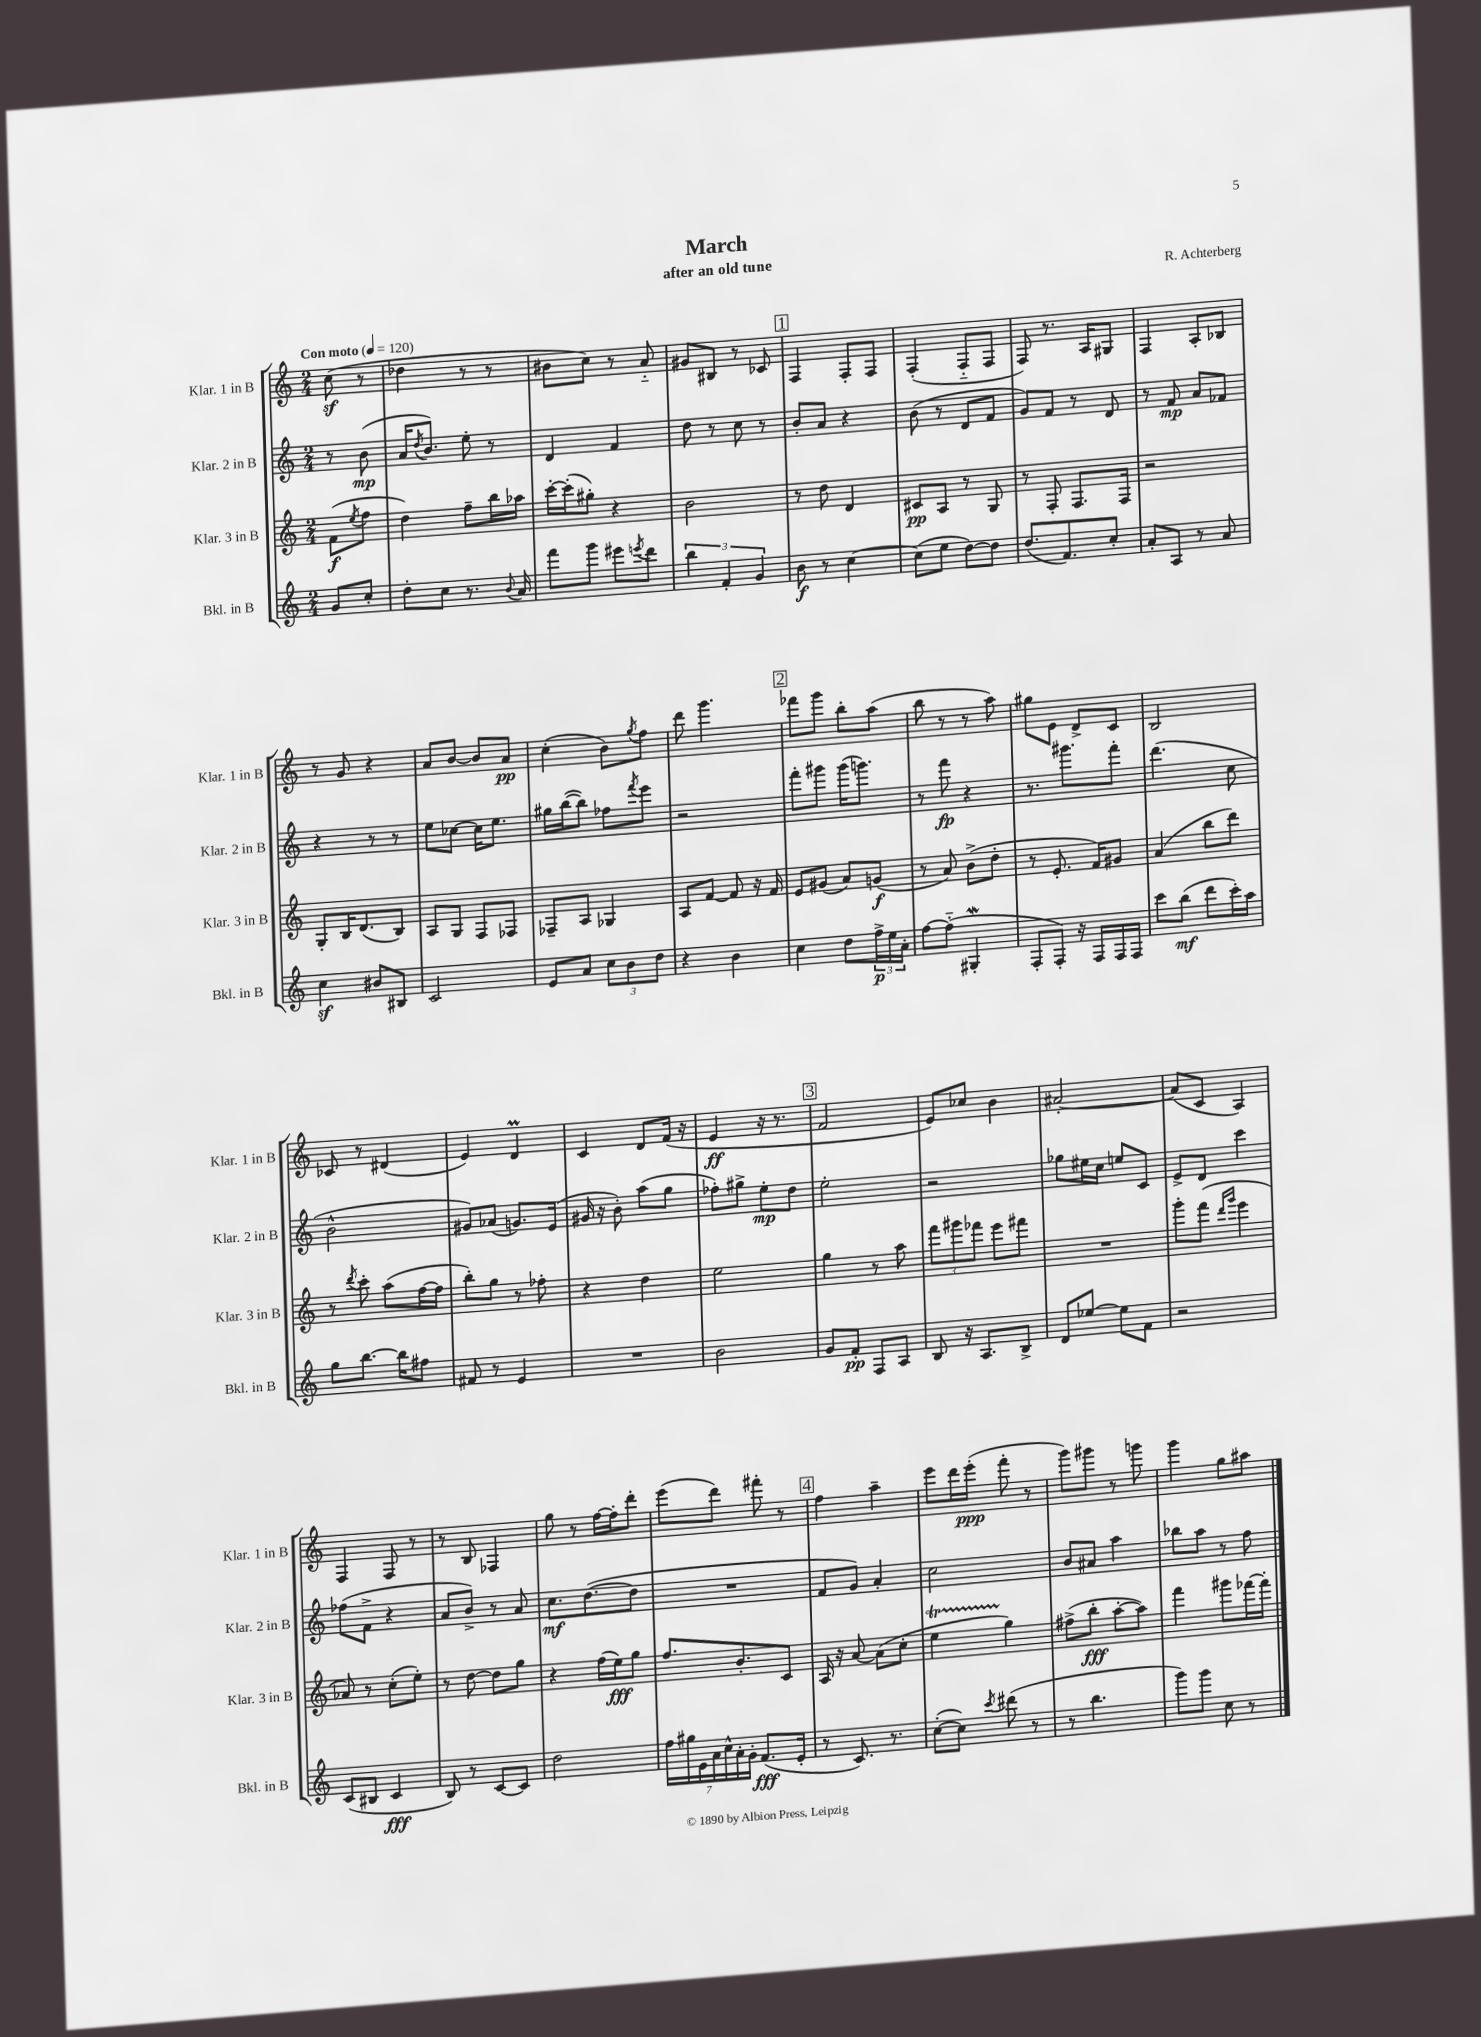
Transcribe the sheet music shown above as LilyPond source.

\header { title = "March" composer = "R. Achterberg" subtitle = "after an old tune" }
<<
\new StaffGroup <<
\new Staff = "s0" \with { instrumentName = "Klar. 1 in B" shortInstrumentName = "Klar. 1 in B" } {
    \clef treble \key c \major \numericTimeSignature \time 2/4 \partial 4 \tempo "Con moto" 4 = 120
    c''8\sf( r8 |
    des''4 r8 r8 |
    bis'8 c''8) r8 a'8-_ |
    gis'8 bis8 r8 ces'8 |
    \mark \markup { \box "1" } f4 f8-. f8 |
    f4-.( f8-_ f8 |
    f8) r8. a16 gis8 |
    f4 a8-. bes8 |
    r8 g'8 r4 |
    a'8 b'8~ b'8 a'8\pp |
    c''4-.( b'8) \acciaccatura { g''8 } f''8 |
    d'''8 g'''4. |
    \mark \markup { \box "2" } fes'''8 g'''8 b''8-. a''8( |
    b''8 r8 r8 a''8) |
    gis''8 e'8 d'8-> c'8 |
    b2 |
    ces'8 r8 dis'4( |
    e'4) d'4\prall |
    c'4 d'8 f'16( r16 |
    e'4\ff r16 r8. |
    \mark \markup { \box "3" } f'2 |
    e'8) ces''8 b'4 |
    ais'2~-. |
    ais'8( c'8 a4) |
    f4 f8 r8 |
    r8 b8 fes4 |
    g''8 r8 f''16~ f''16-. d'''8-. |
    e'''8( d'''8) fis'''8-. r8 |
    \mark \markup { \box "4" } f''4 a''4-- |
    e'''8 d'''16 e'''16-.\ppp( f'''8-. r8 |
    g'''8) gis'''8 r8 g'''8 |
    g'''4 g''8 ais''8 \bar "|." |
}
\new Staff = "s1" \with { instrumentName = "Klar. 2 in B" shortInstrumentName = "Klar. 2 in B" } {
    \clef treble \key c \major \numericTimeSignature \time 2/4 \partial 4
    r8 b'8\mp( |
    a'16 \acciaccatura { d''8 } b'8.) e''8-. r8 |
    d'4 f'4 |
    d''8 r8 c''8 r8 |
    \mark \markup { \box "1" } b'8-. a'8 r4 |
    b'8( r8 d'8 f'8 |
    g'8) f'8 r8 d'8 |
    r8 f'8\mp a'8 fes'8 |
    r4 r8 r8 |
    e''8 ces''8~ ces''16 e''8. |
    gis''16 b''16~( b''8) fes''8 \acciaccatura { f'''8 } e'''8 |
    r2 |
    \mark \markup { \box "2" } f'''8-. gis'''8 gis'''16( g'''8.) |
    r8 f'''8\fp r4 |
    r8. gis'''8. f'''8-. |
    d'''4.( c''8 |
    b'2-^ |
    gis'8) aes'8( g'8.) e'16( |
    gis'16 r16 b'8-.) a''8( g''8 |
    fes''8-.) gis''8-> e''8-.\mp d''8 |
    \mark \markup { \box "3" } e''2-. |
    r2 |
    ges''8 eis''16 c''16 e''8 c'8 |
    e'8-> d'8 c'''4 |
    fes''8( f'8-> r4 |
    a'8 b'8->) r8 a'8 |
    c''8.\mf d''8.~( d''8 |
    R2 |
    \mark \markup { \box "4" } f'8 g'8) a'4-. |
    c''2 |
    b'8 ais'8 a''4 |
    bes''8 a''8 r8 f''8 \bar "|." |
}
\new Staff = "s2" \with { instrumentName = "Klar. 3 in B" shortInstrumentName = "Klar. 3 in B" } {
    \clef treble \key c \major \numericTimeSignature \time 2/4 \partial 4
    f'8\f( \acciaccatura { e''8 } f''8 |
    d''4) f''8-- b''16 aes''16 |
    c'''16~-. c'''16-.( gis''8-.) r4 |
    b'2 |
    \mark \markup { \box "1" } r8 d''8 d'4 |
    cis'8\pp a8 r8 g8 |
    r8 f8-. f8. f16 |
    r2 |
    g8-. b16 d'8.( b8) |
    a8 g8 f8 fes8 |
    fes8-- a8 ges4 |
    a8 f'8~ f'8 r16 f'16 |
    \mark \markup { \box "2" } e'8 gis'8( a'8) g'8\f( |
    r8 a'8) b'8->( d''8-. |
    r8 e'8.-. f'16) gis'8 |
    a'4( b''8 d'''8) |
    r8 \acciaccatura { d'''8 } c'''8-. a''8( f''16~ f''16 |
    b''8-.) g''8 r8 fes''8-. |
    r4 d''4 |
    e''2 |
    \mark \markup { \box "3" } g''4 r8 a''8 |
    \tuplet 3/2 { f'''8 gis'''8 fes'''8 } e'''8 fis'''8 |
    R2 |
    g'''8-. f'''8( \grace { d'''16 g'''16 } e'''4 |
    aes'8) r8 c''8-.( e''8-.) |
    r8 d''8~ d''8 g''8 |
    r4 f''16( e''16\fff) g''8 |
    f''8. b'8.-. c'8 |
    \mark \markup { \box "4" } a16 r16 a'8~ a'8( c''8-. |
    e''4\startTrillSpan g''4\stopTrillSpan) |
    fis''8->( b''8-.\fff a''8~-. a''8) |
    f'''4 gis'''8 fes'''16~ fes'''16-. \bar "|." |
}
\new Staff = "s3" \with { instrumentName = "Bkl. in B" shortInstrumentName = "Bkl. in B" } {
    \clef treble \key c \major \numericTimeSignature \time 2/4 \partial 4
    g'8 c''8-. |
    d''8-. c''8 r8. \appoggiatura { b'8 } a'16 |
    f'''8 g'''8 eis'''8 \acciaccatura { e'''8 } d'''8 |
    \tuplet 3/2 { b''4 f'4-. g'4 } |
    \mark \markup { \box "1" } b'8\f r8 c''4~ |
    c''8( e''8 d''8~) d''8 |
    d''8.( f'8.) c''8-. |
    a'8-. a8 r8 a'8 |
    c''4\sf bis'8 bis8 |
    c'2 |
    e'8 a'8 \tuplet 3/2 { c''8 b'8 d''8 } |
    r4 b'4 |
    \mark \markup { \box "2" } c''4 d''8 \tuplet 3/2 { f''16->\p e''16 a'16-. } |
    f''8~ f''8-_( gis4-.\mordent |
    f8-. f8-.) r16 f16 f16 f16 |
    c'''8 b''8\mf( d'''8 c'''16-.) a''16 |
    g''8 b''8.~ b''16 fis''8 |
    fis'8 r8 e'4 |
    R2 |
    b'2 |
    \mark \markup { \box "3" } g'8 f'8-.\pp f8 a8 |
    b8 r16 a8. b8-> |
    d'8 ees''8~ ees''8 f'8 |
    r2 |
    c'8( bis8 c'4\fff |
    b8) r8 c'8~ c'8 |
    d''2 |
    \tuplet 7/4 { f''16 gis''16 e'16 a'16 c''16-^ a'16-. g'16-. } f'8.\fff( e'16-. |
    \mark \markup { \box "4" } r8 c'8.) r8. |
    c''8~-.( c''8) \acciaccatura { c'''8 } dis'''8( r8 |
    r8 b''4. |
    g'''8) g'''8 c''8 r8 \bar "|." |
}
>>
>>
\layout { \context { \Score \remove "Bar_number_engraver" } }
